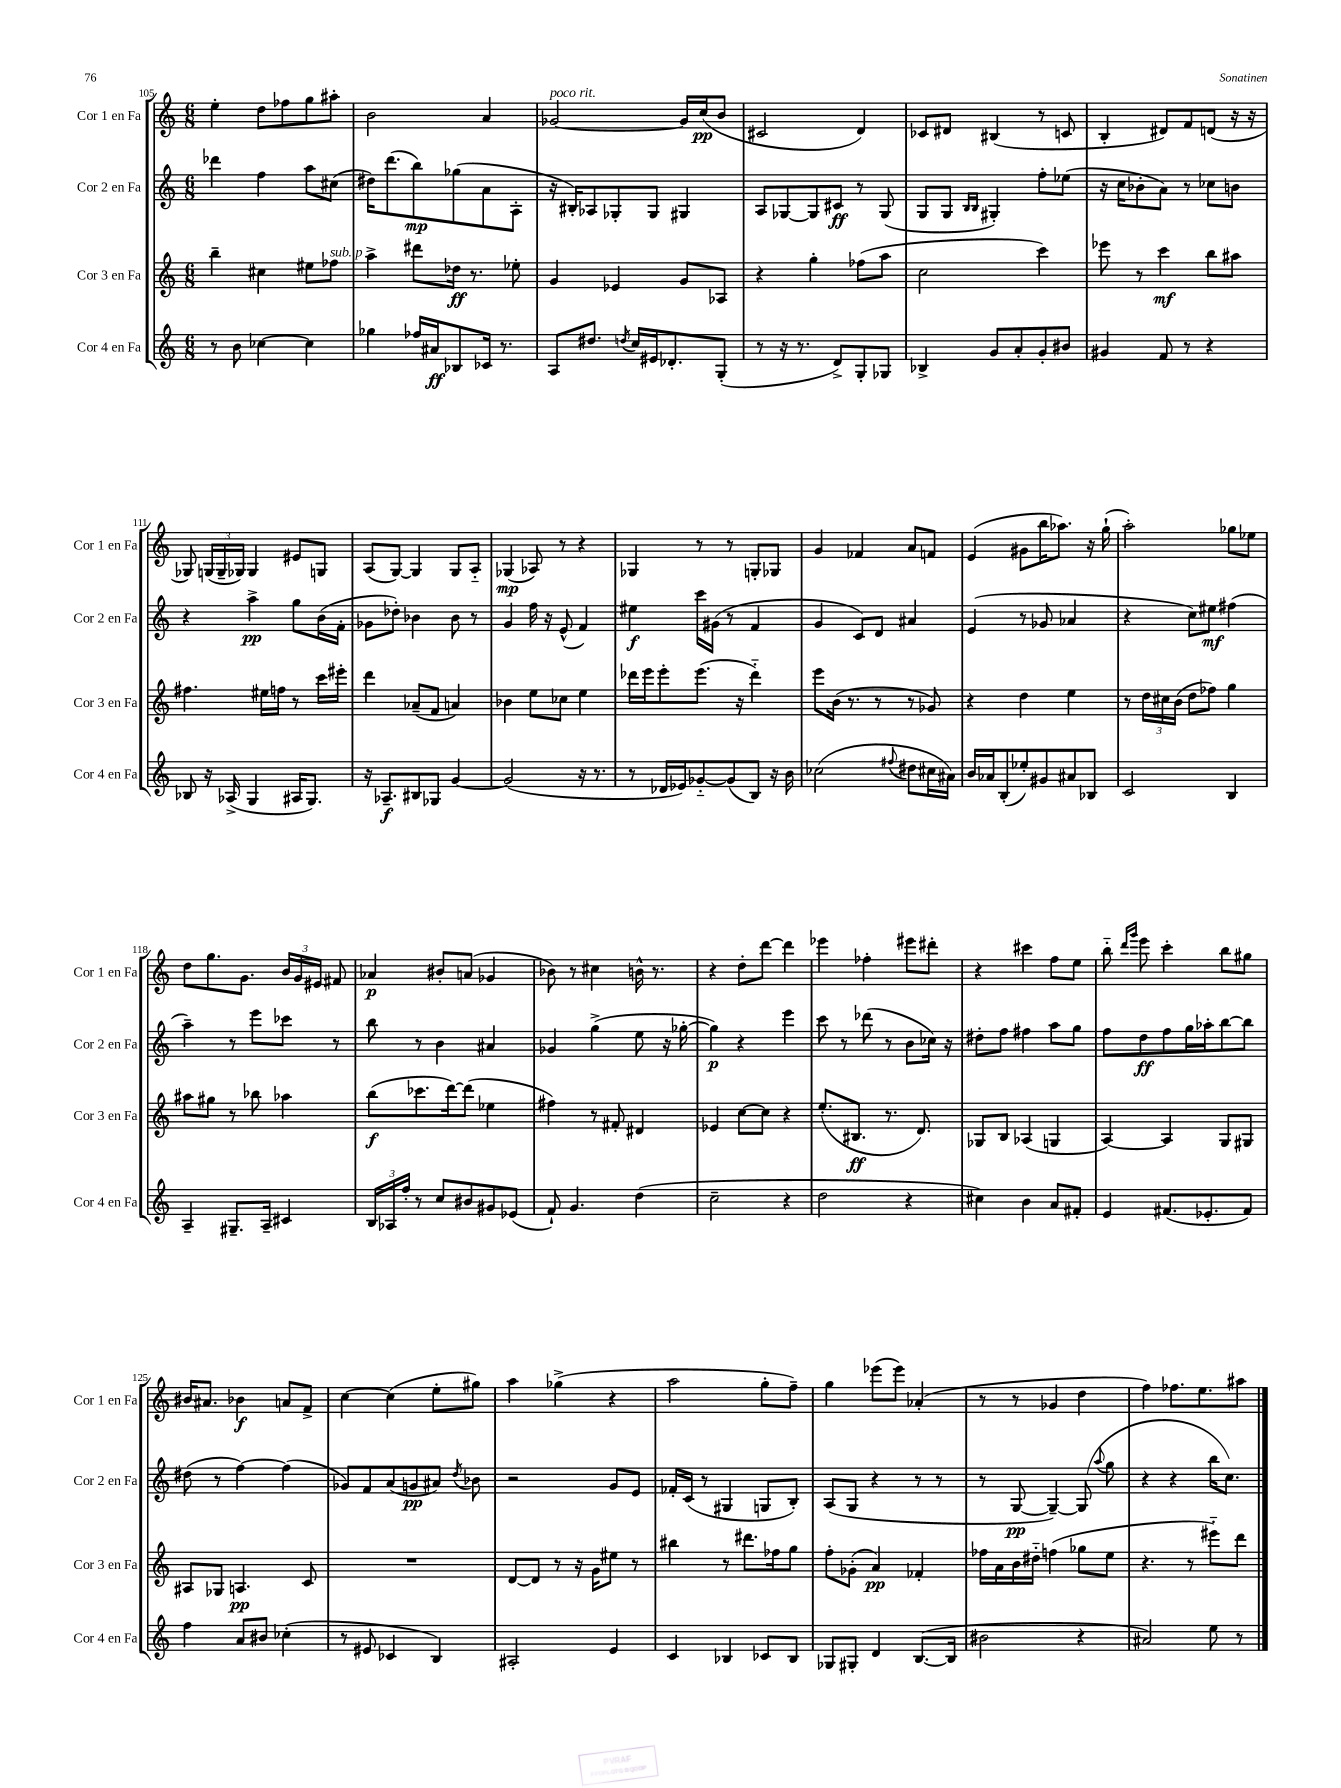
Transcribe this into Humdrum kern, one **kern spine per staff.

**kern	**dynam	**kern	**dynam	**kern	**dynam	**kern	**dynam
*part4	*part4	*part3	*part3	*part2	*part2	*part1	*part1
*staff4	*staff4	*staff3	*staff3	*staff2	*staff2	*staff1	*staff1
*I"Cor 4 en Fa	*	*I"Cor 3 en Fa	*	*I"Cor 2 en Fa	*	*I"Cor 1 en Fa	*
*I'Cor 4 en Fa	*	*I'Cor 3 en Fa	*	*I'Cor 2 en Fa	*	*I'Cor 1 en Fa	*
*clefG2	*	*clefG2	*	*clefG2	*	*clefG2	*
*k[]	*	*k[]	*	*k[]	*	*k[]	*
*M6/8	*	*M6/8	*	*M6/8	*	*M6/8	*
=105	=105	=105	=105	=105	=105	=105	=105
8r	.	4bb~\	.	4ddd-X\	.	4ee'\	.
8b\	.	.	.	.	.	.	.
[4cc-X\	.	4cc#X\	.	4ff\	.	8dd\L	.
.	.	.	.	.	.	8ff-X\	.
4cc-\]	.	8ee#X\L	.	8aa\L	.	8gg\	.
!	!	!LO:TX:a:i:t=sub. p	!	!	!	!	!
.	.	8ff-X\J	.	(8cc#X\J	.	8aa#X'\J	.
=106	=106	=106	=106	=106	=106	=106	=106
4gg-X\	.	4aa^\	.	16dd#X\KL)	.	2b\	.
.	.	.	.	(8.ddd\	.	.	.
16ff-X/LL	.	8ddd#X\L	.	8bb\)	mp	.	.
16a#X/J	ff	.	.	.	.	.	.
8B-X/	.	16dd-X\Jk	ff	(8gg-X\	.	.	.
.	.	8.r	.	.	.	.	.
16c-X/Jk	.	.	.	8a\	.	4a/	.
8.r	.	.	.	.	.	.	.
.	.	8ee-X'\	.	8A'\J	.	.	.
=107	=107	=107	=107	=107	=107	=107	=107
!	!	!	!	!	!	!LO:TX:a:i:t=poco rit.	!
8A/L	.	4g/	.	16r	.	[2g-X/	.
.	.	.	.	16B#X'/KL)	.	.	.
8.dd#X/J	.	.	.	8A-X/	.	.	.
.	.	4e-X/	.	8G-X'/	.	.	.
8qddn/	.	.	.	.	.	.	.
16cc/LL	.	.	.	.	.	.	.
16e#X/J	.	.	.	8G-/J	.	.	.
8.d-X'/	.	.	.	.	.	.	.
.	.	8g/L	.	4G#X/	.	16g-/LL]	.
.	.	.	.	.	.	(16cc/J	pp
(8G'/J	.	8A-X/J	.	.	.	8b/J	.
=108	=108	=108	=108	=108	=108	=108	=108
8r	.	4r	.	8A/L	.	2c#X/	.
16r	.	.	.	[8G-X/	.	.	.
8.r	.	.	.	.	.	.	.
.	.	4gg'\	.	8G-/]	.	.	.
8d^/L)	.	.	.	8c#X/J	ff	.	.
8G'/	.	(8ff-X\L	.	8r	.	4d/)	.
8G-X/J	.	8aa\J	.	(8G-/	.	.	.
=109	=109	=109	=109	=109	=109	=109	=109
4B-X^/	.	2cc\	.	8G/L	.	8c-X/L	.
.	.	.	.	8G/J	.	8d#X/J	.
.	.	.	.	16qqB/LL	.	.	.
.	.	.	.	16qqB/JJ	.	.	.
8g/L	.	.	.	4G#X'/)	.	(4B#X/	.
8a'/	.	.	.	.	.	.	.
8g'/	.	4ccc\)	.	8ff'\L	.	8r	.
8b#X/J	.	.	.	(8ee-X\J	.	8cn/	.
=110	=110	=110	=110	=110	=110	=110	=110
4g#X/	.	8eee-X\	.	16r	.	4B'/	.
.	.	.	.	16cc\KL	.	.	.
.	.	8r	.	8b-X'\	.	.	.
8f/	.	4ccc\	mf	8a\J)	.	8d#X/L)	.
8r	.	.	.	8r	.	8f/	.
4r	.	8bb\L	.	8cc-X\L	.	(8dn/J	.
.	.	8aa#X\J	.	8bn\J	.	16r	.
.	.	.	.	.	.	16r	.
!!LO:LB:g=z
=111	=111	=111	=111	=111	=111	=111	=111
8B-X/	.	4.ff#X\	.	4r	.	8G-X/)	.
16r	.	.	.	.	.	(24Gn/LL	.
.	.	.	.	.	.	24G~/	.
(16A-X^/	.	.	.	.	.	.	.
.	.	.	.	.	.	24G-X/JJ)	.
4G/	.	.	.	4aa^\	pp	4G-/	.
.	.	16ee#X\LL	.	.	.	.	.
.	.	16ffn\JJ	.	.	.	.	.
16A#X/KL	.	8r	.	8gg\L	.	8e#X/L	.
8.G/J)	.	.	.	.	.	.	.
.	.	16ccc\LL	.	(16b\L	.	8Gn/J	.
.	.	16eee#X'\JJ	.	16f'\JJ	.	.	.
=112	=112	=112	=112	=112	=112	=112	=112
16r	.	4ddd\	.	8g-X\L	.	(8A/L	.
8.A-X~/L	f	.	.	.	.	.	.
.	.	.	.	8dd-X'\J)	.	[8G/J)	.
8B#X/	.	(8a-X~/L	.	4b-X\	.	4G/]	.
8G-X/J	.	8f/J	.	.	.	.	.
[4g/	.	4an/)	.	8b-\	.	8G/L	.
.	.	.	.	8r	.	8A/J	.
=113	=113	=113	=113	=113	=113	=113	=113
(2g/]	.	4b-X\	.	4g/	.	(4G-X/	mp
.	.	8ee\L	.	16ff\	.	8A-X/)	.
.	.	.	.	16r	.	.	.
.	.	8cc-X\J	.	(8e^^/	.	8r	.
16r	.	4ee\	.	4f/)	.	4r	.
8.r	.	.	.	.	.	.	.
=114	=114	=114	=114	=114	=114	=114	=114
8r	.	16ddd-X\LL	.	4ee#X\	f	4G-X/	.
.	.	16eee\J	.	.	.	.	.
16d-X/LL	.	8eee'\	.	.	.	.	.
16e-X/J)	.	.	.	.	.	.	.
[8g-X/	.	(8.eee\J	.	16ccc\LL	.	8r	.
.	.	.	.	(16g#X\JJ	.	.	.
(8g-/]	.	.	.	8r	.	8r	.
.	.	16r	.	.	.	.	.
8B/J)	.	4ddd-\)	.	4f/	.	8Gn'/L	.
16r	.	.	.	.	.	8G-X/J	.
16b\	.	.	.	.	.	.	.
=115	=115	=115	=115	=115	=115	=115	=115
(2cc-X\	.	8eee\L	.	4g/	.	4g/	.
.	.	(16b\Jk	.	.	.	.	.
.	.	8.r	.	.	.	.	.
.	.	.	.	8c/L)	.	4f-X/	.
.	.	8r	.	8d/J	.	.	.
8qqff#X/	.	.	.	.	.	.	.
8dd#X\L	.	8r	.	4a#X/	.	8a/L	.
16cc#X\L	.	8g-X/)	.	.	.	8fn/J	.
16a#X\JJ)	.	.	.	.	.	.	.
=116	=116	=116	=116	=116	=116	=116	=116
16b/LL	.	4r	.	(4e/	.	(4e/	.
16a-X/J	.	.	.	.	.	.	.
(8B'/	.	.	.	.	.	.	.
8ee-X'/)	.	4dd\	.	8r	.	8g#X\L	.
8g#X/	.	.	.	8g-X/	.	16bb\K	.
.	.	.	.	.	.	8.aa-X\J)	.
8a#X/	.	4ee\	.	4a-X/	.	.	.
8B-X/J	.	.	.	.	.	16r	.
.	.	.	.	.	.	(16gg`\	.
=117	=117	=117	=117	=117	=117	=117	=117
2c/	.	8r	.	4r	.	2aa'\)	.
.	.	24dd\LL	.	.	.	.	.
.	.	24cc#X\	.	.	.	.	.
.	.	(24b\JJ	.	.	.	.	.
.	.	8dd\L	.	8cc\L)	.	.	.
.	.	8ff-X\J)	.	8ee#X\J	mf	.	.
4B/	.	4gg\	.	(4ff#X\	.	8gg-X\L	.
.	.	.	.	.	.	8ee-X\J	.
!!LO:LB:g=z
=118	=118	=118	=118	=118	=118	=118	=118
4A~/	.	8aa#X\L	.	4aa~\)	.	8dd\L	.
.	.	8gg#X\J	.	.	.	8.gg\	.
8.G#X~/L	.	8r	.	8r	.	.	.
.	.	.	.	.	.	8.g\J	.
.	.	8bb-X\	.	8eee\L	.	.	.
16A~/Jk	.	.	.	.	.	.	.
4c#X/	.	4aa-X\	.	8ccc-X\J	.	24b/LL	.
.	.	.	.	.	.	24g/	.
.	.	.	.	.	.	24e#X/JJ	.
.	.	.	.	8r	.	8f#X/	.
=119	=119	=119	=119	=119	=119	=119	=119
24B/LL	.	(8bb\L	f	8bb\	.	4a-X/	p
24A-X/	.	.	.	.	.	.	.
24ff'/JJ	.	.	.	.	.	.	.
8r	.	8.ccc-X\	.	8r	.	.	.
8cc/L	.	.	.	4b\	.	8b#X'/L	.
.	.	[16ddd\k)	.	.	.	.	.
8b#X/	.	(8ddd\J]	.	.	.	(8an/J	.
8g#X/	.	4ee-X\	.	4a#X/	.	4g-X/	.
(8e-X/J	.	.	.	.	.	.	.
=120	=120	=120	=120	=120	=120	=120	=120
8f`/)	.	4ff#X\)	.	4g-X/	.	8b-X\)	.
4.g/	.	.	.	.	.	8r	.
.	.	8r	.	(4gg^\	.	4cc#X\	.
.	.	8f#X'/	.	.	.	.	.
(4dd\	.	4d#X/	.	8ee\	.	16bn^^\	.
.	.	.	.	.	.	8.r	.
.	.	.	.	16r	.	.	.
.	.	.	.	[16gg-X'\	.	.	.
=121	=121	=121	=121	=121	=121	=121	=121
2cc~\	.	4e-X/	.	4gg-\])	p	4r	.
.	.	[8cc\L	.	4r	.	8dd'\L	.
.	.	8cc\J]	.	.	.	[8ddd\J	.
4r	.	4r	.	4eee\	.	4ddd\]	.
=122	=122	=122	=122	=122	=122	=122	=122
2dd\	.	(8.ee'/L	.	8ccc\	.	4eee-X\	.
.	.	.	.	8r	.	.	.
.	.	8.B#X/J	ff	.	.	.	.
.	.	.	.	(8ddd-X\	.	4ff-X'\	.
.	.	8.r	.	8r	.	.	.
4r	.	.	.	8b\L	.	8eee#X\L	.
.	.	8.d/)	.	.	.	.	.
.	.	.	.	16cc-X\Jk)	.	8ddd#X'\J	.
.	.	.	.	16r	.	.	.
=123	=123	=123	=123	=123	=123	=123	=123
4cc#X\)	.	8G-X/L	.	8dd#X'\L	.	4r	.
.	.	8B/J	.	8ff\J	.	.	.
4b\	.	(4A-X/	.	4ff#X\	.	4ccc#X\	.
8a/L	.	4Gn/	.	8aa\L	.	8ff\L	.
8f#X'/J	.	.	.	8gg\J	.	8ee\J	.
=124	=124	=124	=124	=124	=124	=124	=124
4e/	.	[4A/)	.	8ff\L	.	8bb\	.
.	.	.	.	.	.	16qqddd/LL	.
.	.	.	.	.	.	16qqggg/JJ	.
.	.	.	.	8dd\	ff	8eee\	.
(8.f#X/L	.	4A/]	.	8ff\	.	4ccc'\	.
.	.	.	.	16gg\L	.	.	.
8.e-X'/	.	.	.	16aa-X'\J	.	.	.
.	.	8G/L	.	[8bb\	.	8bb\L	.
8f#/J)	.	8G#X/J	.	8bb\J]	.	8gg#X\J	.
!!LO:LB:g=z
=125	=125	=125	=125	=125	=125	=125	=125
4ff\	.	8A#X/L	.	(8dd#X\	.	16b#X/KL	.
.	.	.	.	.	.	8.a#X/J	.
.	.	8G-X/J	.	8r	.	.	.
8a/L	.	4.An/	pp	[4ff\)	.	4b-X\	f
8b#X/J	.	.	.	.	.	.	.
(4cc-X'\	.	.	.	(4ff\]	.	8an/L	.
.	.	8c/	.	.	.	8f^/J	.
=126	=126	=126	=126	=126	=126	=126	=126
8r	.	2.r	.	8g-X/L)	.	[4cc\	.
8e#X/	.	.	.	8f/	.	.	.
4c-X/	.	.	.	(8a/	.	(4cc\]	.
.	.	.	.	8gn/	pp	.	.
4B/)	.	.	.	8a#X/J)	.	8ee'\L	.
.	.	.	.	8qdd/	.	.	.
.	.	.	.	8b-X\	.	8gg#X\J)	.
=127	=127	=127	=127	=127	=127	=127	=127
2A#X'/	.	[8d/L	.	2r	.	4aa\	.
.	.	8d/J]	.	.	.	.	.
.	.	8r	.	.	.	(4gg-X^\	.
.	.	16r	.	.	.	.	.
.	.	16g\KL	.	.	.	.	.
4e/	.	8ee#X\J	.	8g/L	.	4r	.
.	.	8r	.	8e/J	.	.	.
=128	=128	=128	=128	=128	=128	=128	=128
4c/	.	4bb#X\	.	16f-X'/LL	.	2aa\	.
.	.	.	.	(16c/JJ	.	.	.
.	.	.	.	8r	.	.	.
4B-X/	.	8r	.	4G#X/	.	.	.
.	.	8.ddd#X\L	.	.	.	.	.
8c-X/L	.	.	.	8Gn/L	.	8gg'\L	.
.	.	16ff-X\k	.	.	.	.	.
8B-/J	.	8gg\J	.	8B'/J)	.	8ff~\J)	.
=129	=129	=129	=129	=129	=129	=129	=129
8G-X/L	.	8ff'\L	.	(8A/L	.	4gg\	.
8G#X'/J	.	(8g-X'\J	.	8G/J	.	.	.
4d/	.	4a/)	pp	4r	.	(8eee-X\L	.
.	.	.	.	.	.	8eee-\J)	.
([8.B/L	.	4f-X'/	.	8r	.	(4a-X'/	.
.	.	.	.	8r	.	.	.
16B/Jk]	.	.	.	.	.	.	.
=130	=130	=130	=130	=130	=130	=130	=130
2b#X\	.	16ff-X\LL	.	8r	.	8r	.
.	.	16a\	.	.	.	.	.
.	.	16b\	.	[8G/	pp	8r	.
.	.	16dd#X\JJ	.	.	.	.	.
.	.	(4ffn\	.	4G~/_)	.	4g-X/	.
4r	.	8gg-X\L	.	(8G/]	.	4dd\	.
.	.	.	.	8qqaa/	.	.	.
.	.	8ee\J	.	8gg\	.	.	.
=131	=131	=131	=131	=131	=131	=131	=131
2a#X/)	.	4.r	.	4r	.	4ff\)	.
.	.	.	.	4r	.	8.ff-X\L	.
.	.	8r	.	.	.	.	.
.	.	.	.	.	.	8.ee\	.
8ee\	.	8eee#X\L)	.	16bb\KL	.	.	.
.	.	.	.	8.cc\J)	.	.	.
8r	.	8ddd\J	.	.	.	8aa#X\J	.
==	==	==	==	==	==	==	==
*-	*-	*-	*-	*-	*-	*-	*-
